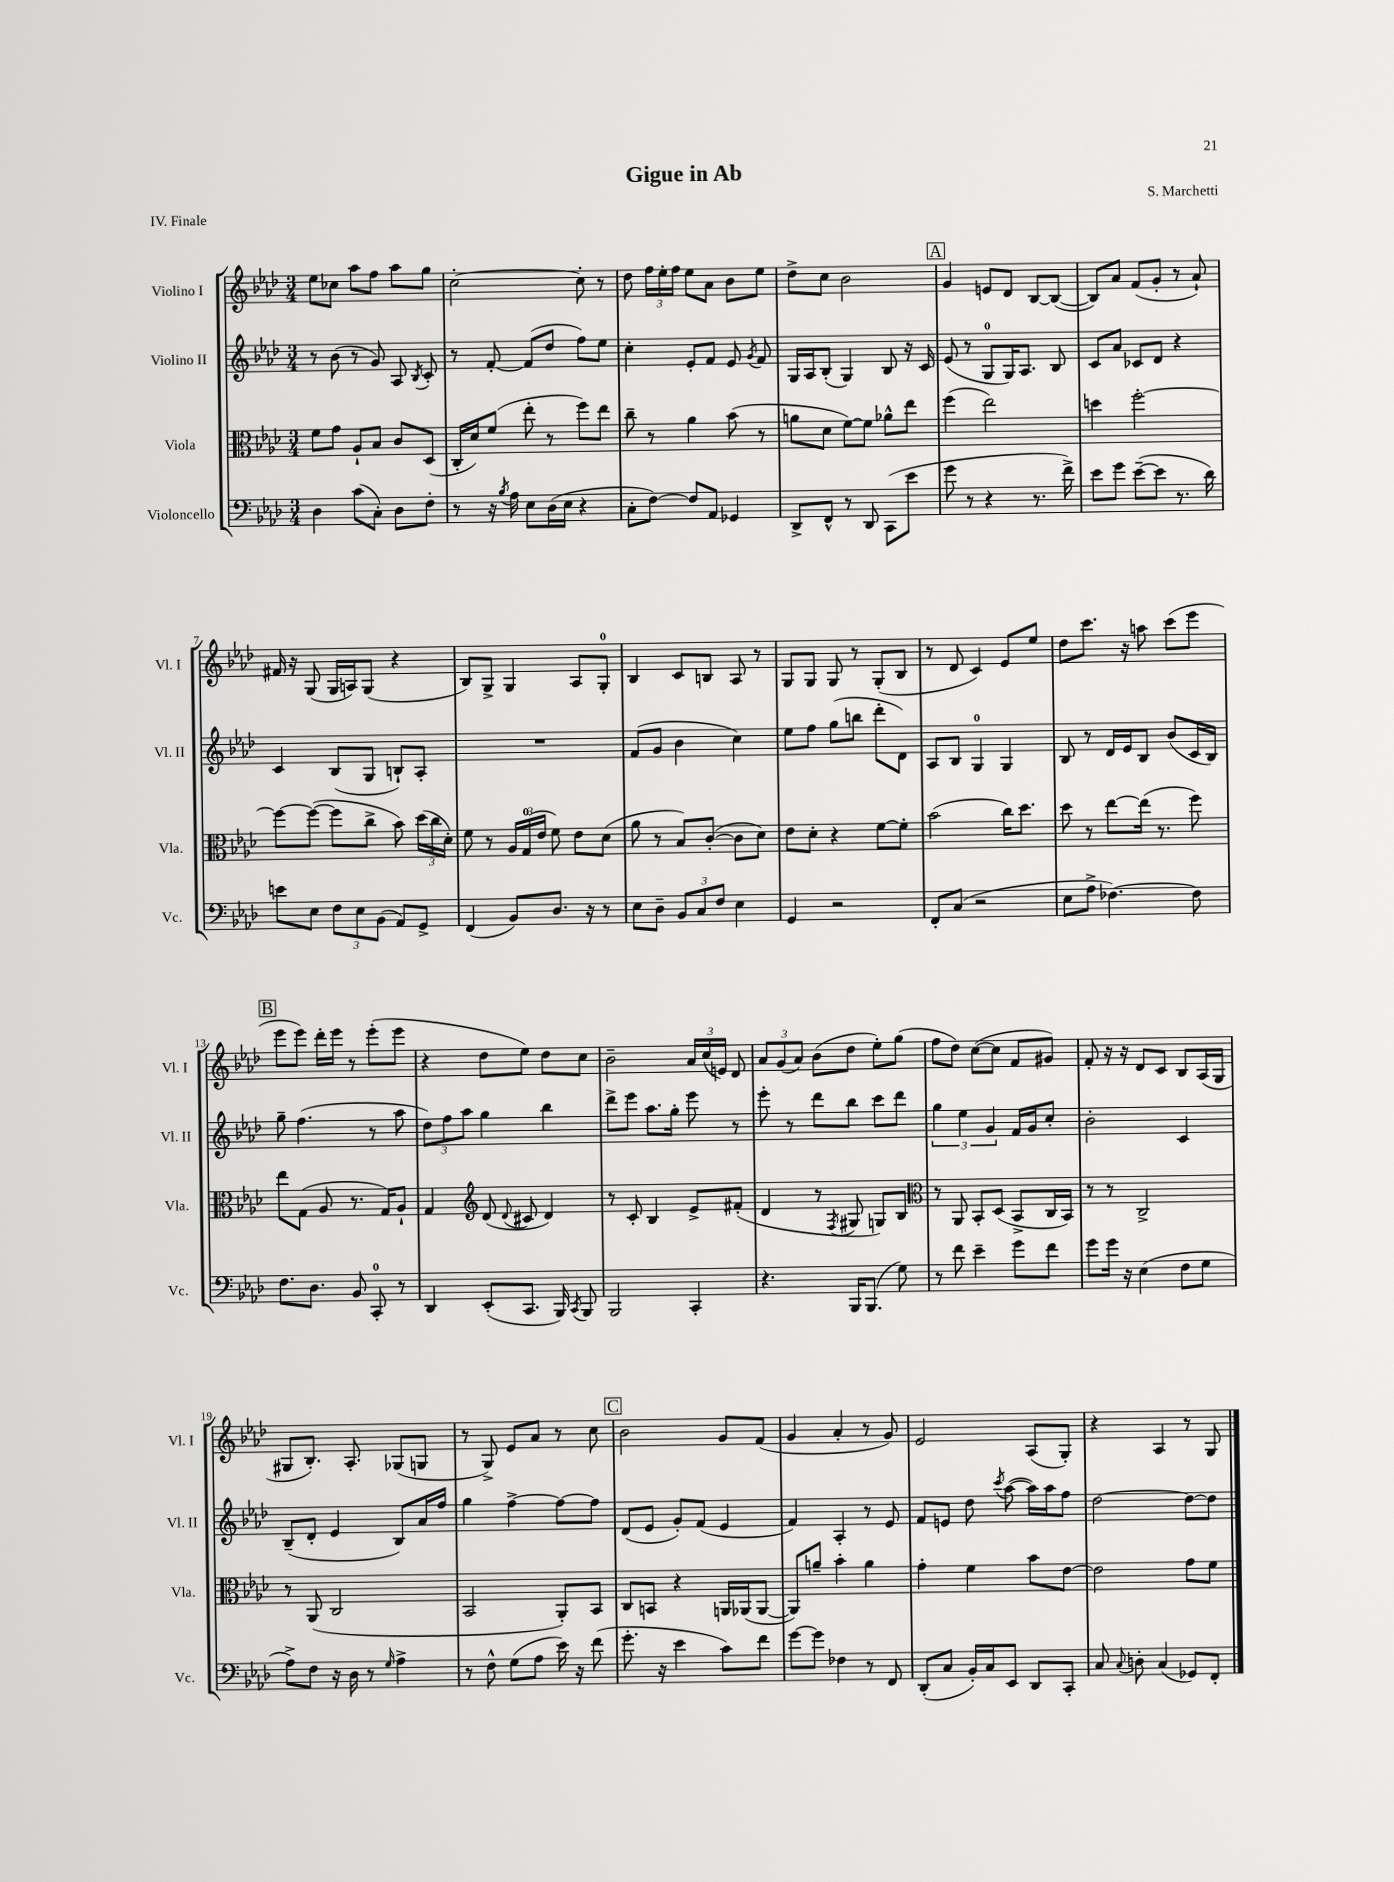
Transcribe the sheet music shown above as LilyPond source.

\header { title = "Gigue in Ab" composer = "S. Marchetti" piece = "IV. Finale" }
<<
\new StaffGroup <<
\new Staff = "s0" \with { instrumentName = "Violino I" shortInstrumentName = "Vl. I" } {
    \clef treble \key aes \major \numericTimeSignature \time 3/4
    \autoBeamOff ees''8[ ces''8] aes''8[ f''8] aes''8[ g''8] |
    c''2~-. c''8-. r8 |
    des''8 \tuplet 3/2 { f''16[ ees''16-. f''16] } ees''8[ aes'8] bes'8[ ees''8] |
    des''8[-> c''8] bes'2 |
    \mark \markup { \box "A" } g'4 e'8[ des'8] bes8[~ bes8]~( |
    bes8[) aes'8] f'8[( g'8]-. r8 aes'8-!) |
    fis'16 r16 g8( g16[ a16) g8]( r4 |
    bes8[) g8]-> g4 aes8[ g8]-0-. |
    bes4 c'8[ b8] aes8 r8 |
    g8[ g8] g8 r8 g8[-.( bes8] |
    r8 des'8 c'4) ees'8[ ees''8] |
    des''8[ c'''8.] r16 a''8 c'''8[( ees'''8] |
    \mark \markup { \box "B" } ees'''8[ ees'''8]) des'''16[-. ees'''16] r8 ees'''8[-.( ees'''8] |
    r4 des''8[ ees''8]) des''8[ c''8] |
    bes'2-- \tuplet 3/2 { aes'16[ c''16( e'16]) } des'8 |
    \tuplet 3/2 { aes'8[ g'8( aes'8]) } bes'8[( des''8] ees''8[-.) g''8]( |
    f''8[ des''8]) c''8[~( c''8] f'8[ gis'8]) |
    f'8-. r16 r16 des'8[ c'8] bes8[ aes16( g16] |
    gis8[ bes8.]-.) aes8.-. ges8[( g8] |
    r8 g8->) ees'8[ aes'8] r8 c''8 |
    \mark \markup { \box "C" } bes'2 g'8[ f'8]( |
    g'4 aes'4-. r8 g'8) |
    ees'2 aes8[( g8]-.) |
    r4 aes4 r8 g8 \bar "|." |
}
\new Staff = "s1" \with { instrumentName = "Violino II" shortInstrumentName = "Vl. II" } {
    \clef treble \key aes \major \numericTimeSignature \time 3/4
    \autoBeamOff r8 bes'8( r8 g'8) aes8 \acciaccatura { bes8 } c'8-. |
    r8 f'8~-. f'8[( des''8] f''8[) ees''8] |
    c''4-. ees'8[-. f'8] ees'8 \acciaccatura { g'8 } f'8 |
    g16[ aes16 bes8]-.( g4) bes8 r16 c'16 |
    \mark \markup { \box "A" } ees'8( r8 g8[-0 g16) aes8.] bes8 |
    c'8[ aes'8] ces'8[ des'8] r4 |
    c'4 bes8[( g8] b8[-!) aes8]-. |
    R2. |
    f'8[( g'8] bes'4 c''4) |
    ees''8[ f''8] g''8[( b''8] des'''8[-. des'8]) |
    aes8[ bes8] g4-0 g4 |
    bes8 r8 des'16[ ees'16 bes8] bes'8[( c'16 bes16]) |
    \mark \markup { \box "B" } g''8-- f''4.( r8 aes''8 |
    \tuplet 3/2 { des''8[) f''8 aes''8] } g''4 bes''4 |
    des'''8[-> ees'''8] aes''8.[ g''16]-. ees'''8 r8 |
    ees'''8-. r8 des'''8[ bes''8] c'''8[ des'''8] |
    \tuplet 3/2 { g''4 ees''4 g'4 } f'16[ g'16 c''8]-. |
    bes'2-. c'4 |
    bes8[--( des'8]-. ees'4 bes8[) aes'16 f''16] |
    g''4 f''4~-> f''8[~ f''8] |
    \mark \markup { \box "C" } des'8[( ees'8] g'8[-.) f'8]( ees'4 |
    f'4) aes4-. r8 ees'8 |
    f'8[ e'8] des''8 \acciaccatura { c'''8 } aes''8~( aes''16[) aes''16 f''8] |
    des''2~ des''8[~ des''8] \bar "|." |
}
\new Staff = "s2" \with { instrumentName = "Viola" shortInstrumentName = "Vla." } {
    \clef alto \key aes \major \numericTimeSignature \time 3/4
    \autoBeamOff f'8[ g'8] aes8[-! bes8] c'8[ des8]( |
    c16[-. des'16) f'8]( ees''8-. r8 f''8[) ees''8] |
    c''8-- r8 aes'4 bes'8( r8 |
    a'8[ des'8] f'8[~) f'8] aes'8[-^ ees''8] |
    \mark \markup { \box "A" } f''4( ees''2) |
    d''4 f''2~-. |
    f''8[~ f''8]~( f''8[ c''8]-> bes'8) \tuplet 3/2 { des''16[( c''16 des'16]-.) } |
    f'8 r8 \tuplet 3/2 { aes16[ g16-0( ees'16] } f'8) ees'8[ des'8]( |
    aes'8 r8 bes8[) c'8]~-.( c'8[ des'8]) |
    ees'8[ des'8]-. r4 f'8[~ f'8]-. |
    bes'2( c''16[) des''8.] |
    des''8 r8 ees''8[~ ees''16]( r8. f''8) |
    \mark \markup { \box "B" } ees''8[ g8]( aes8 r8. g16[) aes8]-! |
    g4 \clef treble des'8( \appoggiatura { des'8 } cis'8 des'4) |
    r8 c'8-. bes4 ees'8[-> fis'8]-.( |
    des'4 r8 \acciaccatura { f8 } gis8 g8[) bes8] |
    \clef alto r8 aes,8 bes,8[-. des8]( bes,8[-> c16 bes,16]) |
    r8 r8 c2-> |
    r8 aes,8( c2 |
    bes,2 aes,8[-.) bes,8] |
    \mark \markup { \box "C" } c8[ b,8] r4 a,16[ aes,16( aes,8]~ |
    aes,8[) a'8]-- bes'4-. a'4 |
    g'4-. f'4 bes'8[ ees'8]~ |
    ees'2 g'8[ f'8] \bar "|." |
}
\new Staff = "s3" \with { instrumentName = "Violoncello" shortInstrumentName = "Vc." } {
    \clef bass \key aes \major \numericTimeSignature \time 3/4
    \autoBeamOff des4 c'8[( c8]-.) des8[ f8]-. |
    r8 r16 \acciaccatura { bes8 } aes16 ees8[ des16( ees16] r4 |
    c8[-. f8]~) f8[ aes,8] ges,4 |
    des,8[-> f,8]-^ r8 des,8 c,8[( ees'8] |
    \mark \markup { \box "A" } g'8 r8 r4 r8. f'16->) |
    ees'8[ g'8] ees'8[~--( ees'8] r8. des'16) |
    e'8[ ees8] \tuplet 3/2 { f8[ ees8 bes,8]( } aes,8[) g,8]-> |
    f,4( bes,8[) des8.] r16 r8 |
    ees8[ des8]-- \tuplet 3/2 { bes,8[ c8 f8] } ees4 |
    g,4 r2 |
    f,8[-. c8]( r2 |
    ees8[ aes8]-> fes4.~) fes8 |
    \mark \markup { \box "B" } f8.[ des8.] bes,8 c,8-0-. r8 |
    des,4 ees,8[-.( c,8.] bes,,16) \acciaccatura { c,8 } bes,,8 |
    bes,,2 c,4-. |
    r4. bes,,16[ bes,,8.]( g8) |
    r8 f'8 ees'4-- g'8[ f'8] |
    g'8[ g'16] r16 ees4( f8[ g8] |
    aes8[->) f8] r16 des16 r8 \grace { g16 } aes4-> |
    r8 f8-^ g8[( aes8] ees'16) r16 f'8( |
    \mark \markup { \box "C" } g'8.-. r16 ees'4 c'8[) f'8] |
    g'8[~ g'8] fes4 r8 f,8 |
    des,8[-.( c8] bes,16[-.) c16 ees,8] des,8[ c,8]-. |
    c8 \appoggiatura { c8 } d8-. c4( ges,8[) f,8]-. \bar "|." |
}
>>
>>
